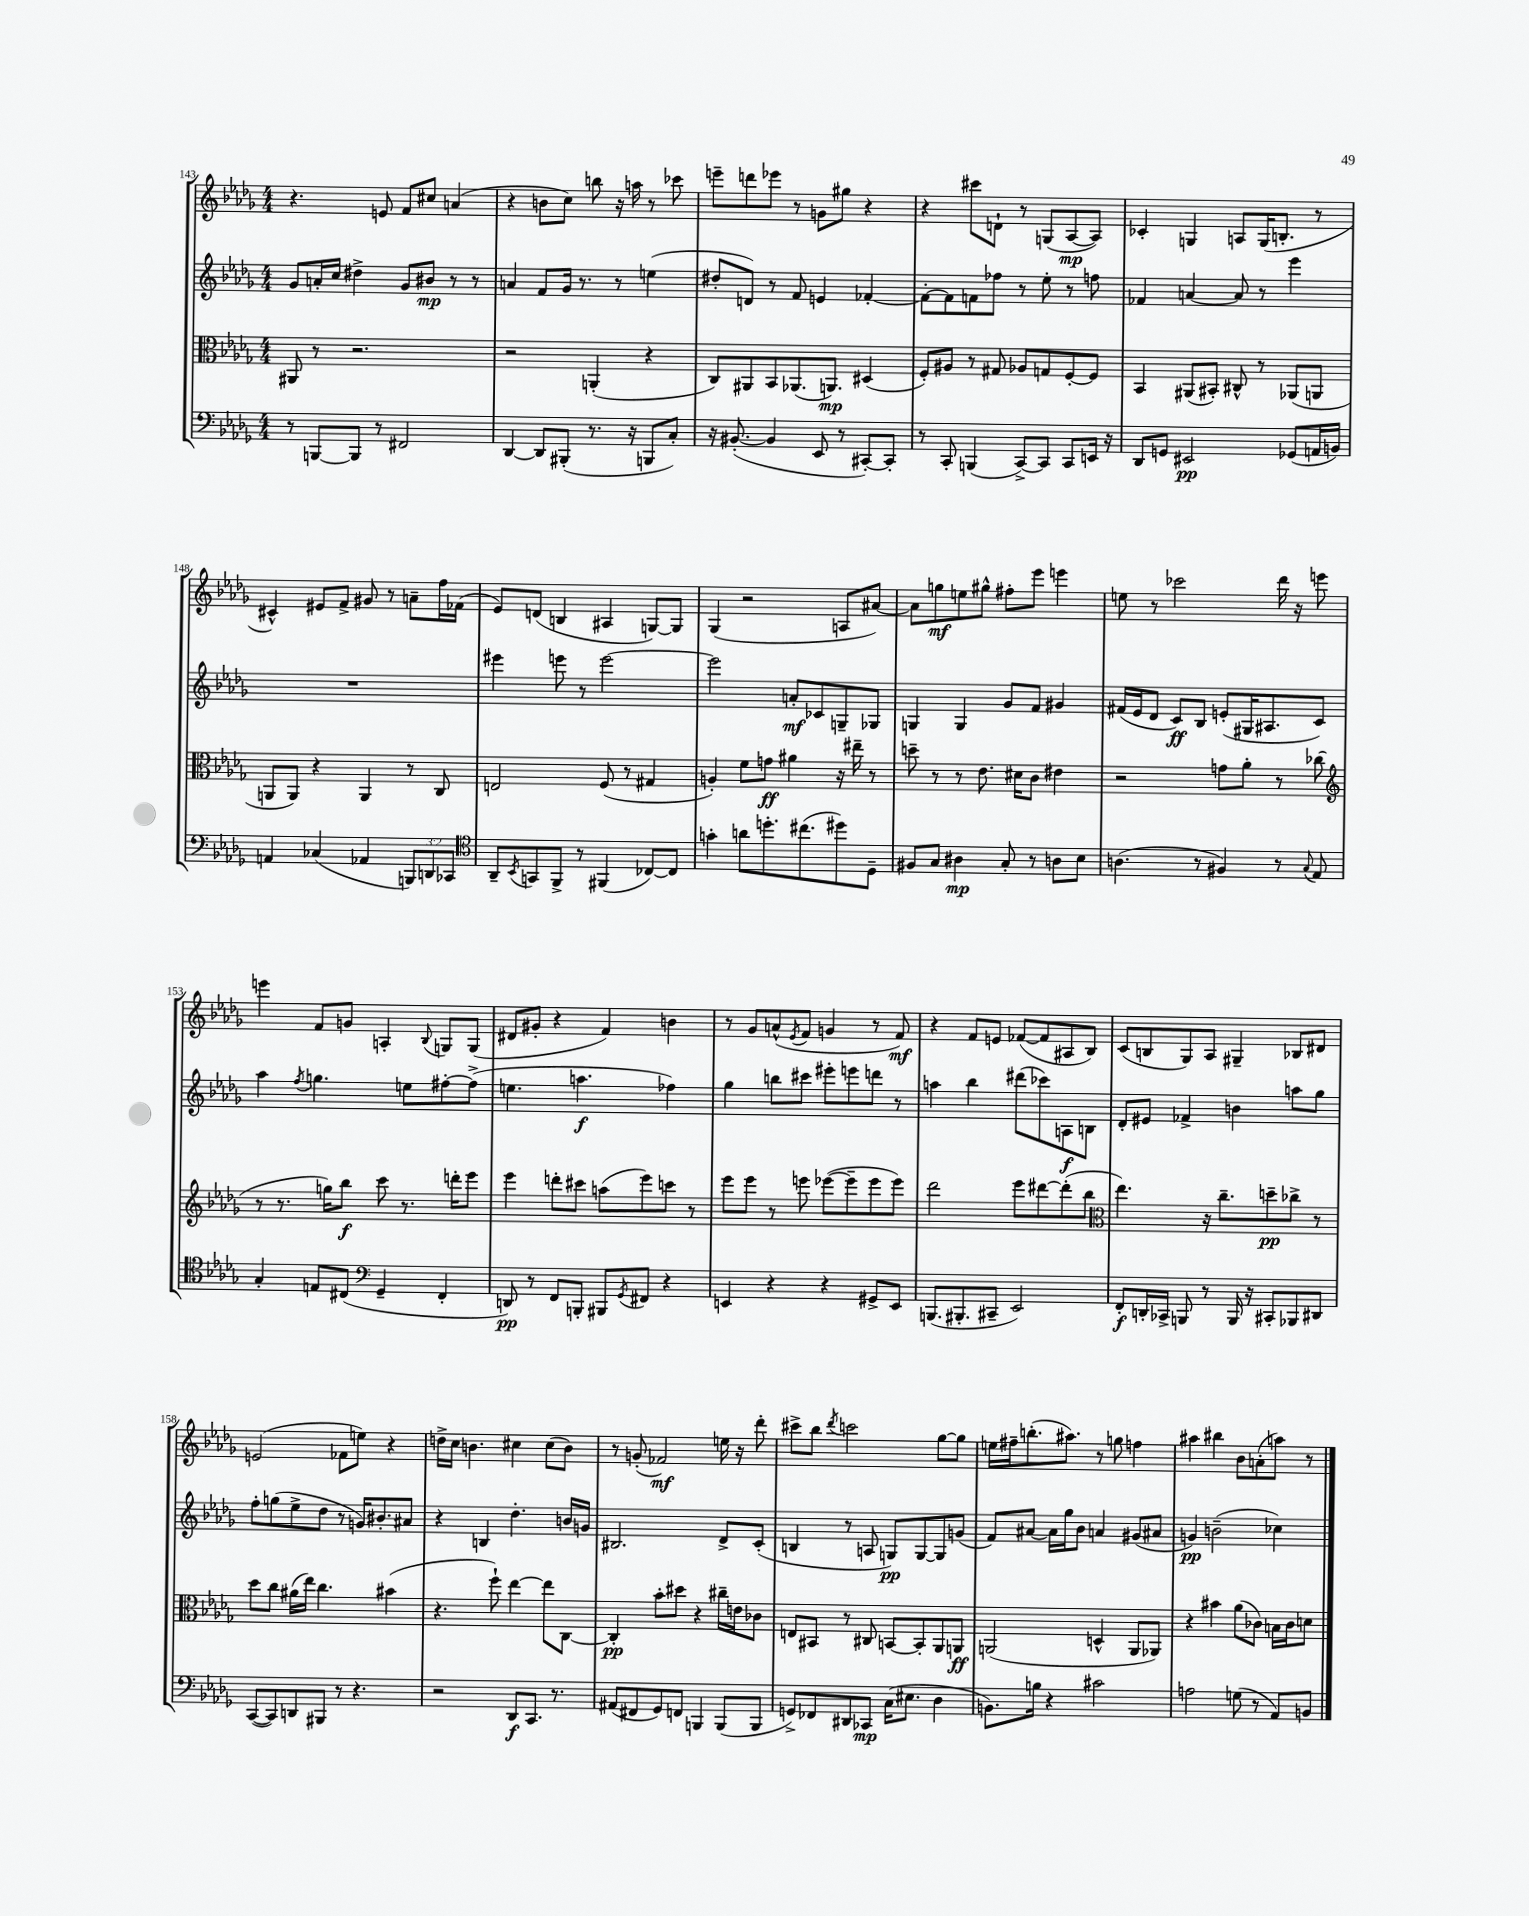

**kern	**kern	**kern	**kern
*staff4	*staff3	*staff2	*staff1
*clefF4	*clefC3	*clefG2	*clefG2
*k[b-e-a-d-g-]	*k[b-e-a-d-g-]	*k[b-e-a-d-g-]	*k[b-e-a-d-g-]
*M4/4	*M4/4	*M4/4	*M4/4
8r	8AA#/	8g-/L	4.r
[8BBB/L	8r	16a'/L	.
.	.	16cc/JJ	.
8BBB/]J	2.r	4dd#^\	.
8r	.	.	8e/
2FF#/	.	8g-/L	8f/L
.	.	8b#/J	8cc#/J
.	.	8r	(4a/
.	.	8r	.
=	=	=	=
[4DD-/	2r	4a/	4r
8DD-/]L	.	8f/L	8b\L
(8BBB#'/J	.	16g-/Jk	8cc\J)
.	.	8.r	.
8.r	(4AA'/	.	8bb\
.	.	8r	16r
16r	.	.	16aa\
8BBB/L	4r	(4ee\	8r
8C'/J)	.	.	8ccc-\
=	=	=	=
16r	8C/L)	8dd#'/L	8eee~\L
([8.BB#'/	.	.	.
.	8AA#/	8d/J)	8ddd\
4BB#/]	8BB-/	8r	8eee-\J
.	(8.AA-/	8f/	8r
8EE-/	.	4e/	8g\L
.	8.AA/J)	.	.
8r	.	.	8gg#\J
[8CC#'/L)	(4D#/	[4f-'/	4r
8CC#'/]J	.	.	.
=	=	=	=
8r	8F'/L)	8f-'\_L	4r
8CC'/	8A#/J	8f-\]	.
(4BBB/	8r	8f\	8ccc#\L
.	8G#/	8ff-\J	8d`\J
[8CC^/L)	8A-/L	8r	8r
8CC/]J	8G/	8ee-'\	(8G/L
8CC/L	[8F'/	8r	[8A-/
16EE/Jk	8F/]J	8ff\	8A-/]J)
16r	.	.	.
=	=	=	=
8DD-/L	4BB-/	4f-/	4c-'/
8GG/J	.	.	.
2EE#/	(8AA#/L	[4a/	4G/
.	8BB#'/J)	.	.
.	8C#^^/	8a/]	8A/L
.	8r	8r	(16G/K
.	.	.	8.B'/J
(8GG-/L	(8AA-/L	4eee-\	.
16AA/L	8AA/J	.	8r
16BB/JJ)	.	.	.
=	=	=	=
4AA/	8AA/L	1r	4c#^^/)
.	8AA/J)	.	.
(4C-/	4r	.	8e#/L
.	.	.	8f^/J
4AA-/	4AA/	.	8g#/
.	.	.	8r
12BBB/L)	8r	.	8a~\L
12DD/	.	.	.
.	8C/	.	16ff\L
12CC-/J	.	.	.
.	.	.	(16f-\JJ
=	=	=	=
*clefC4	*	*	*
8AA-~/L	2E/	4eee#\	8e-/L)
8qBB-/	.	.	.
8GG/	.	.	(8d/J
8FF^/J	.	8eee\	4B/
8r	.	8r	.
(4FF#/	(8F/	[2eee\	4A#/
.	8r	.	.
[8C-/L)	4G#/	.	[8G/L)
8C-/]J	.	.	8G/]J
=	=	=	=
4g'\	4A'/)	2eee\]	(4G-/
8a\L	8f\L	.	2r
8.dd'\	8g\J	.	.
.	4a#\	8a'/L	.
(8.cc#\	.	.	.
.	.	8c-/	.
8dd#\)	16r	8G~/	8A/L
.	16ee#~\	.	.
8D-~\J	8r	8G-/J	[8a#/J)
=	=	=	=
8F#/L	8dd~\	4G/	8a#\]L
8G-/J	8r	.	8gg\
4A#\	8r	4G/	8ee\
.	8.e-\	.	8gg#^^\J
8G-'/	.	8g-/L	8ff#'\L
.	16d#\LK	.	.
8r	8c\J	8f/J	8eee-\J
8A\L	4e#\	4g#/	4eee\
8B-\J	.	.	.
=	=	=	=
(4.A\	2r	(16f#/LL	8ee\
.	.	16e-/J	.
.	.	8d-/J	8r
.	.	8c/L)	2ccc-\
8r	.	8B-/J	.
4F#/)	8g\L	(8e'/L	.
.	8a-'\J	16G#/K	.
.	.	8.A#/	.
8r	8r	.	16ddd-\
.	.	.	16r
8qqG-/	.	.	.
8E-/	(8cc-\	8c/J)	8eee\
=	=	=	=
*	*clefG2	*	*
4G-'/	8r	4aa-\	4eee\
.	8.r	.	.
.	.	8qff/	.
8E/L	.	4.gg\	8f/L
.	16gg\LK)	.	.
(8C#/J	8bb-\J	.	8g/J
*clefF4	*	*	*
4GG-~/	8ccc\	.	4A'/
.	8.r	8ee\L	.
.	.	.	8qqB-/
4FF'/	.	[8ff#'\	8G/L
.	16ddd'\LK	.	.
.	8eee-\J	(8ff#^\]J	(8G/J
=	=	=	=
8DD/)	4eee-\	4.ee\	8d#/L
8r	.	.	8g#'/J
8FF/L	8ddd'\L	.	4r
8BBB'/J	8ccc#\J	4.aa\	.
8BBB#/L	(8aa\L	.	4f/)
8qGG-/	.	.	.
8FF#/J	8eee-\)	.	.
4r	8ccc\J	4ff-\)	4b\
.	8r	.	.
=	=	=	=
4EE/	8eee-\L	4gg-\	8r
.	8eee-\J	.	8g-/L
4r	8r	8bb\L	(8a^^/
.	.	.	8qe-/
.	8eee\	8ccc#\J	8f/J
4r	([8eee-\L	8eee#'\L	4g/
.	8eee-~\]	8eee\	.
8GG#^/L	8eee-\	8ddd\J	8r
8EE/J	8eee-\J)	8r	8f/)
=	=	=	=
(8.BBB/L	2ddd-\	4aa\	4r
8.BBB#'/	.	.	.
.	.	4bb-\	8f/L
8CC#~/J	.	.	8e/J
2EE-/)	8eee-\L	(8ddd#\L	([8f-/L
.	[8ddd#\	8ccc-\)	8f-/]
.	(8ddd#'\]	8A\	8A#/
.	8bb-\J	8B\J	8B-/J)
=	=	=	=
*	*clefC3	*	*
8FF'/L	4.ee-\)	8d-'/L	(8c/L
16DD'/L	.	8e#/J	8B/
16CC-^/JJ	.	.	.
8BBB/	.	4f-^/	8G-/)
8r	16r	.	8A-/J
.	8.cc~\L	.	.
16BBB/	.	4b\	4G#~/
16r	.	.	.
8CC#'/L	8dd~\	.	.
8BBB-/	8cc-^\J	8aa\L	8B-/L
8DD#/J	8r	8gg-\J	8d#/J
=	=	=	=
([8CC/L	8dd-\L	8ff'\L	(2e/
8CC/])	8cc\J	(8gg\	.
8DD/	(16a#\LL	8ee-^\	.
.	16ee-\JJ)	.	.
8BBB#/J	4.cc\	8dd-\J	.
8r	.	8r	8f-\L
4.r	.	16g/LK)	8ee\J)
.	.	8.b#'/	.
.	(4b#\	.	4r
.	.	8a#/J	.
=	=	=	=
2r	4.r	4r	16dd^\LL
.	.	.	16cc\JJ
.	.	.	4.b\
.	.	4B/	.
.	8ff`\)	.	.
8DD-/L	[4ee-\	4.dd-'\	4cc#\
8.CC/J	.	.	.
.	8ee-\]L	.	(8cc#\L
8.r	.	.	.
.	[8C\J	16b/LL	8b\J)
.	.	16g/JJ	.
=	=	=	=
(8AA#/L	4C'/]	2.B#/	8r
8FF#/	.	.	(8g'/
8GG-/)	8b-'\L	.	2f-/)
8FF/J	8dd#\J	.	.
4BBB/	4r	.	.
(8BBB/L	16cc#~\LL	8d-^/L	16ee\
.	16e\J	.	16r
8BBB/J	8c-\J	(8c'/J	8ddd-'\
=	=	=	=
8GG^/L)	8E/L	4B/	8ccc#^\L
8FF-/	8BB#/J	.	8bb-\J
.	.	.	8qddd-/
8DD#/	8r	8r	2ccc\
8CC-/J	8C#/	8A/	.
(16C\LK	[8BB/L	8G/L)	.
8.E#\J	.	.	.
.	8BB'/]	[8G/	.
4D-\	8AA-/	8G/]	[8gg-\L
.	8AA/J	(8g/J	8gg-\]J
=	=	=	=
8.BB\L)	(2AA/	8f/L)	16ee\LL
.	.	.	16ff#~\J
.	.	[8a#/J	(8.bb'\
16B\Jk	.	.	.
4r	.	16a#\]LL	.
.	.	16gg-\J	8.aa#\J)
.	.	8b-\J	.
2c#\	4D^^/	4a/	8r
.	.	.	8gg\
.	8AA/L	(8g#/L	4ff\
.	8AA-/J)	8a#/J	.
=	=	=	=
2A\	4r	4g/)	4aa#\
.	4b#\	(2b~\	4bb#\
(8G\	(8a-\L	.	8b-\L
8r	8c-\J)	.	(8a'\
8AA-/L)	16B\LL	4cc-\)	8aa\J)
.	16c-\J	.	.
8BB/J	8d\J	.	8r
==	==	==	==
*-	*-	*-	*-
